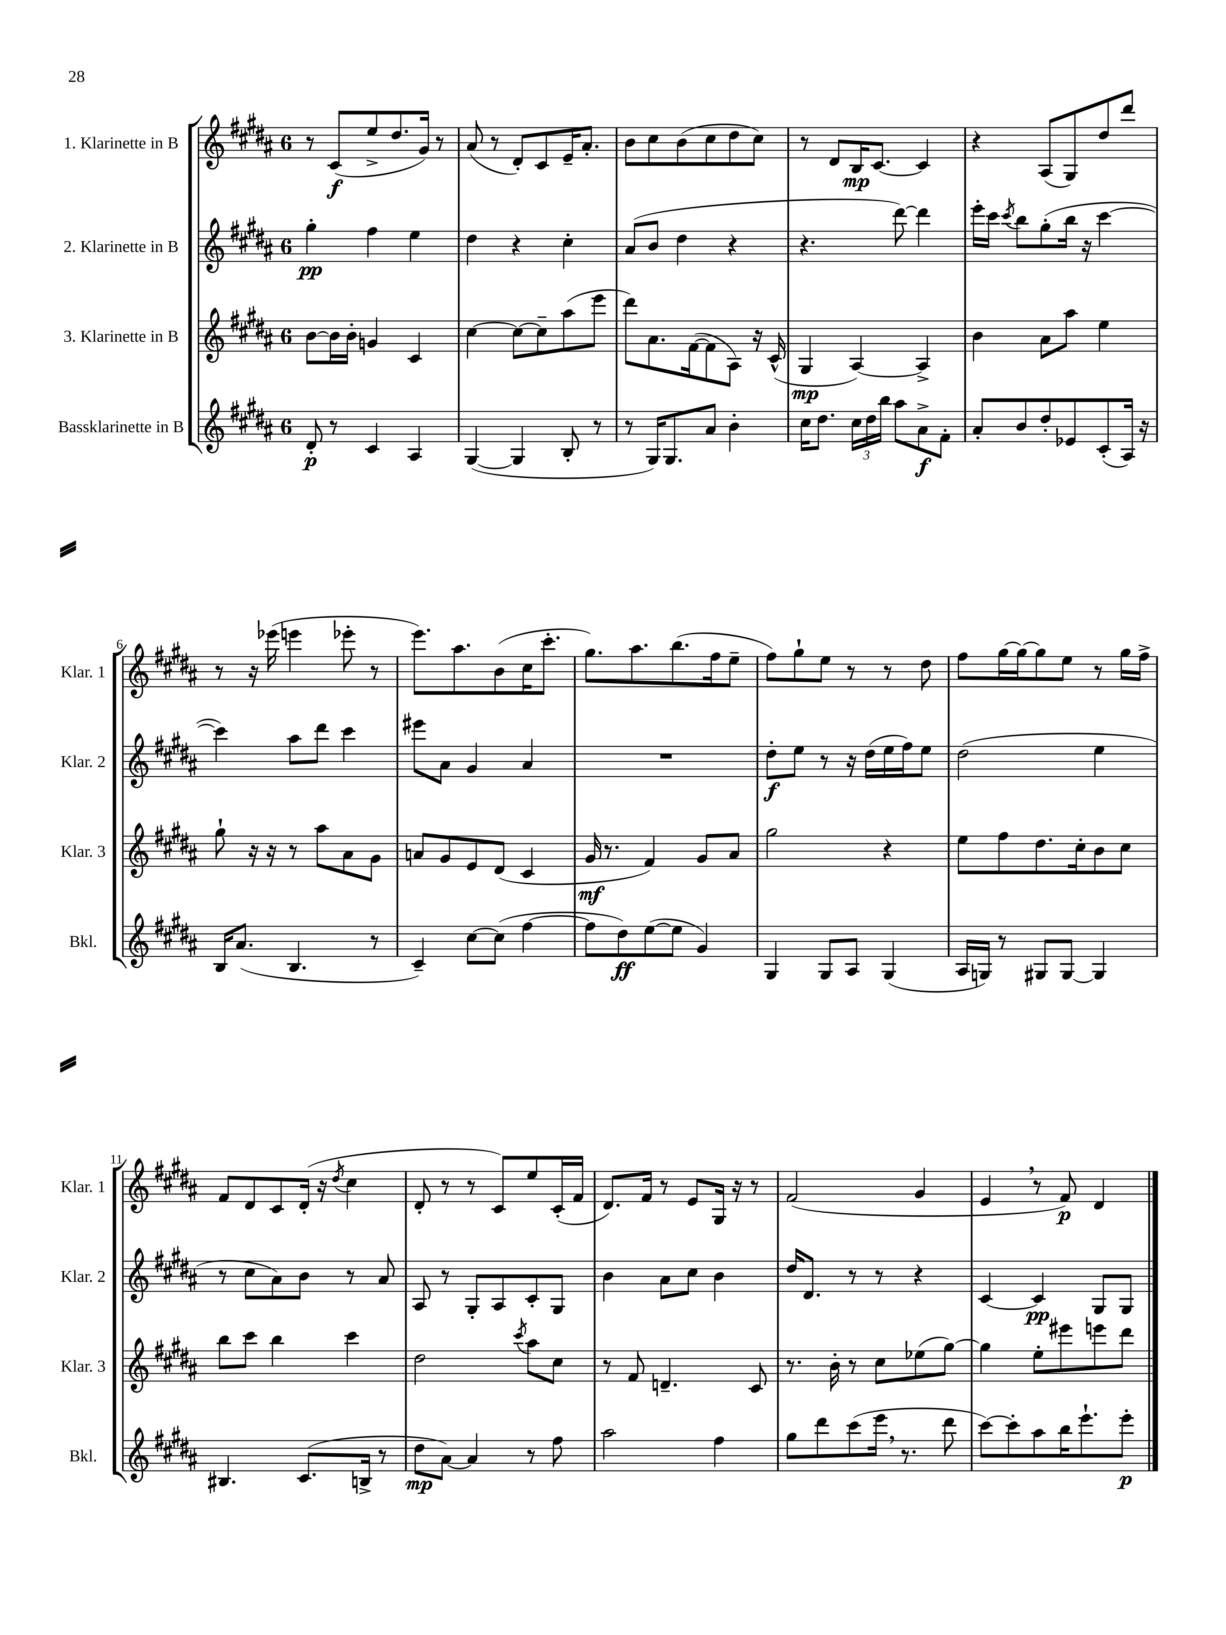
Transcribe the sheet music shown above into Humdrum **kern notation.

**kern	**kern	**kern	**kern
*staff4	*staff3	*staff2	*staff1
*clefG2	*clefG2	*clefG2	*clefG2
*k[f#c#g#d#a#]	*k[f#c#g#d#a#]	*k[f#c#g#d#a#]	*k[f#c#g#d#a#]
*M6/8	*M6/8	*M6/8	*M6/8
8d#'	[8b	4gg#'	8r
8r	16b]	.	(8c#
.	16b'	.	.
4c#	4g	4ff#	8ee^
.	.	.	8.dd#
4A#	4c#	4ee	.
.	.	.	16g#)
.	.	.	8r
=	=	=	=
([4G#	[4cc#	4dd#	(8a#
.	.	.	8r
4G#]	8cc#_	4r	8d#')
.	8cc#~]	.	8c#
8B'	(8aa#	4cc#'	16e~
.	.	.	8.a#'
8r	8eee	.	.
=	=	=	=
8r	8ddd#)	(8a#	8b
16G#)	8.a#	8b	8cc#
8.G#	.	.	.
.	.	4dd#	(8b
.	([16f#	.	.
8a#	8f#]	.	8cc#
4b'	8A#)	4r	8dd#
.	16r	.	8cc#)
.	(16c#^^	.	.
=	=	=	=
16cc#	4G#	4.r	8r
8.dd#	.	.	.
.	.	.	8d#
24cc#	[4A#)	.	16B
24dd#	.	.	.
.	.	.	[8.c#
24bb	.	.	.
8aa#	.	[8ddd#)	.
8a#^	4A#^]	4ddd#]	4c#]
8f#'	.	.	.
=	=	=	=
8a#'	4b	16eee'	4r
.	.	16ccc#	.
.	.	8qccc#	.
8b	.	8bb	.
8dd#'	8a#	(8gg#'	(8A#
8e-	8aa#	16bb	8G#)
.	.	16r	.
(8c#'	4ee	[4ccc#	8dd#
16A#)	.	.	8ddd#
16r	.	.	.
=	=	=	=
16B	8gg#`	4ccc#])	8r
(8.a#	.	.	.
.	16r	.	16r
.	16r	.	(16eee-
4.B	8r	8aa#	4eee
.	8aa#	8ddd#	.
.	8a#	4ccc#	8eee-'
8r	8g#	.	8r
=	=	=	=
4c#~)	8a	8eee#	8.eee)
.	8g#	8a#	.
.	.	.	8.aa#
[8cc#	8e	4g#	.
(8cc#]	(8d#	.	(8b
[4ff#	4c#	4a#	16cc#
.	.	.	8.ccc#'
=	=	=	=
8ff#]	16g#	2.r	8.gg#)
.	8.r	.	.
8dd#)	.	.	.
.	.	.	8.aa#
([8ee	4f#)	.	.
8ee]	.	.	(8.bb
4g#)	8g#	.	.
.	.	.	16ff#
.	8a#	.	8ee~
=	=	=	=
4G#	2gg#	8dd#'	8ff#)
.	.	8ee	8gg#`
8G#	.	8r	8ee
8A#	.	16r	8r
.	.	(16dd#	.
(4G#	4r	16ee	8r
.	.	16ff#)	.
.	.	8ee	8dd#
=	=	=	=
16A#	8ee	(2dd#	8ff#
16G)	.	.	.
8r	8ff#	.	[16gg#
.	.	.	16gg#_
8G#	8.dd#	.	8gg#]
[8G#	.	.	8ee
.	16cc#'	.	.
4G#]	8b	4ee	8r
.	8cc#	.	16gg#
.	.	.	16ff#^
=	=	=	=
4.B#	8bb	8r	8f#
.	8ccc#	8cc#	8d#
.	4bb	8a#)	8c#
(8.c#	.	8b	(16d#'
.	.	.	16r
.	.	.	8qdd#
.	4ccc#	8r	4cc#
16B^	.	.	.
8r	.	8a#	.
=	=	=	=
8dd#	2dd#	8A#	8d#'
[8a#)	.	8r	8r
4a#]	.	8G#'	8r
.	.	8A#	8c#)
.	8qccc#	.	.
8r	8aa#	8c#'	8ee
8ff#	8cc#	8G#	(16c#'
.	.	.	16f#
=	=	=	=
2aa#	8r	4b	8.d#)
.	8f#	.	.
.	.	.	16f#
.	4.d~	8a#	8r
.	.	8cc#	8e
4ff#	.	4b	16G#
.	.	.	16r
.	8c#	.	8r
=	=	=	=
8gg#	8.r	16dd#	(2f#
.	.	8.d#	.
8ddd#	.	.	.
.	16b'	.	.
(8ccc#	8r	8r	.
16eee	8cc#	8r	.
8.r	.	.	.
.	(8ee-	4r	4g#
8ddd#	[8gg#)	.	.
=	=	=	=
[8ccc#)	4gg#]	[4c#	4e
8ccc#']	.	.	.
8aa#	8ee'	4c#]	8r
16bb	8eee#	.	8f#)
8.eee`	.	.	.
.	8eee	8G#	4d#
8eee'	8ddd#	8G#	.
==	==	==	==
*-	*-	*-	*-
